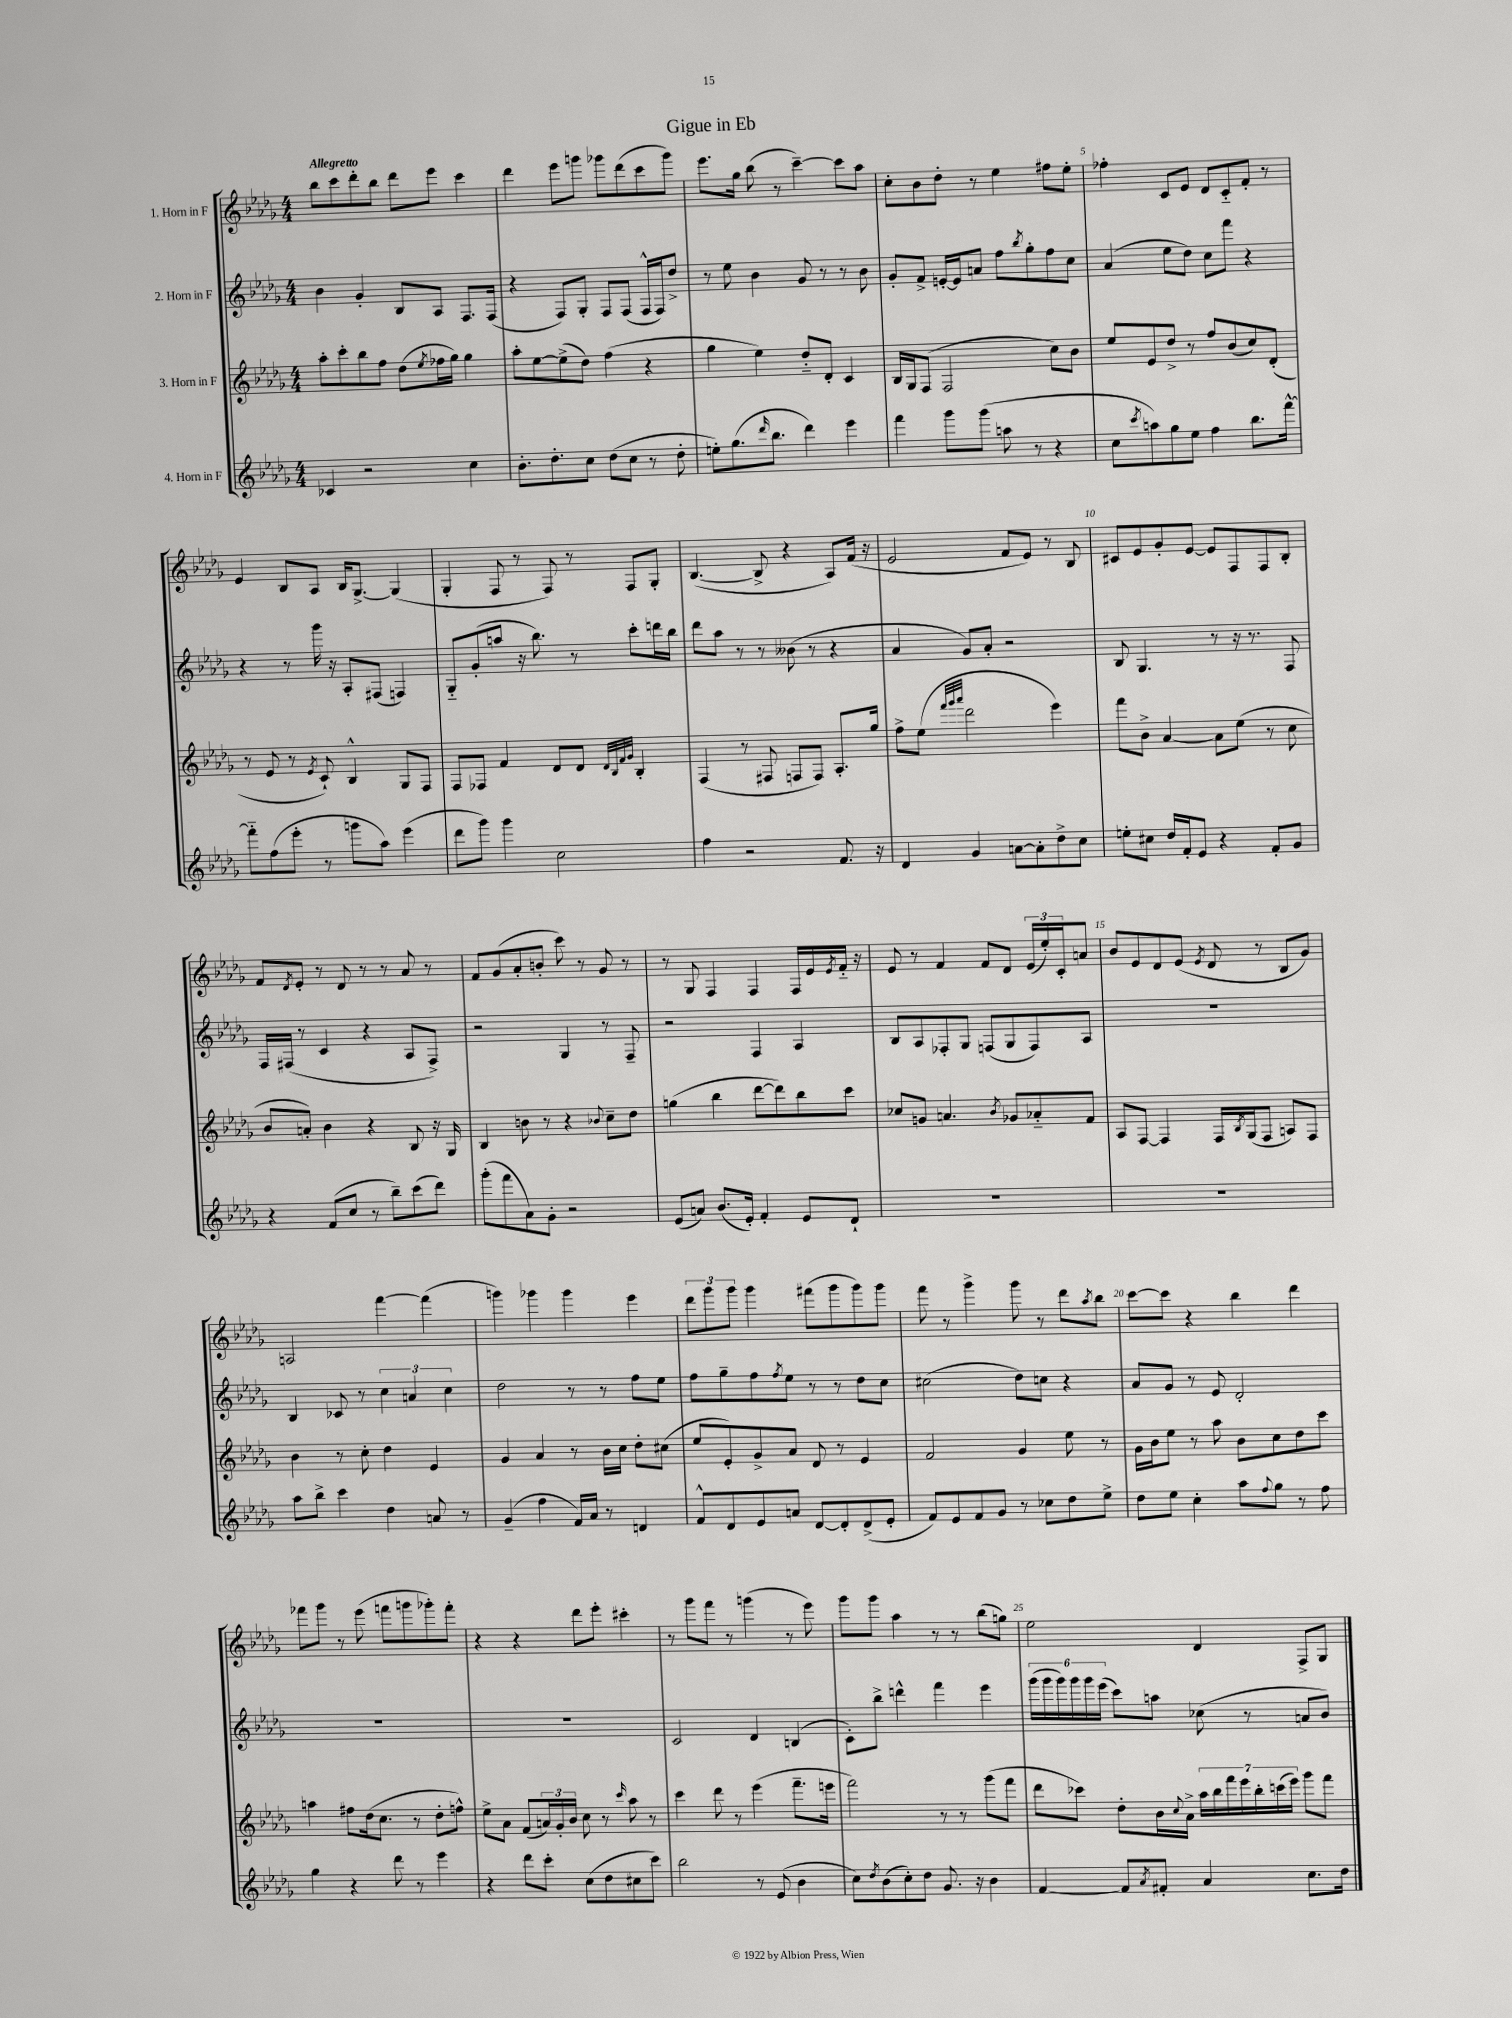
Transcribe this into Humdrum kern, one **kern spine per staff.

**kern	**kern	**kern	**kern
*staff4	*staff3	*staff2	*staff1
*clefG2	*clefG2	*clefG2	*clefG2
*k[b-e-a-d-g-]	*k[b-e-a-d-g-]	*k[b-e-a-d-g-]	*k[b-e-a-d-g-]
*M4/4	*M4/4	*M4/4	*M4/4
4c-	8aa-'	4b-	8bb-
.	8ccc'	.	8ccc
2r	8bb-	4g-'	8ddd-'
.	8ff	.	8bb-
.	(8dd-	8B-	8ddd-
.	8qee-	.	.
.	16ff-	8A-	8eee-
.	16gg-)	.	.
4cc	4gg-	8.F	4ccc
.	.	(16F	.
=	=	=	=
8.b-'	8aa-'	4r	4ddd-
.	[8ee-	.	.
8.dd-'	.	.	.
.	(8ee-^]	8F)	8eee-
8cc	8dd-)	8G-'	8ggg
(8dd-	(4ff	8F	8ggg-
8cc	.	(8F	(8ddd-
8r	4r	16F^^	8ccc
.	.	16F)	.
8dd-'	.	8dd-^	8ggg-)
=	=	=	=
8ee')	4gg-	8r	8.eee-
(8.gg-	.	8ee-	.
.	.	.	16gg-
.	4ee-)	4b-	(8bb-
16qqddd-	.	.	.
8.bb-	.	.	.
.	.	.	8r
4ddd-)	8dd-'~	8g-	[4ccc~)
.	8d-'	8r	.
4eee-	4c	8r	8ccc]
.	.	8b-	8aa-
=	=	=	=
4fff	16B-	8g-'	8cc'
.	16G-	.	.
.	(8F	8f^	8b-
8ggg-	2F	[16e'	8dd-'
.	.	16e]	.
(8ggg-	.	8a	8r
8aa	.	8ff	4ee-
.	.	8qbb-	.
8r	.	8gg-'	.
4r	8cc)	8ff	8ff#
.	8b-	8cc	8ee-'
=	=	=	=
8cc	8ee-	(4a-	4ff-'
8qccc	.	.	.
8aa)	8e-	.	.
8gg-	8dd-^	8ee-	8c
8ee-	8r	8dd-)	8e-
4ff	8ff	8cc	8d-
.	(8b-	8fff	8c'~
8.bb-	8cc)	4r	8f'
.	(8d-'	.	8r
[16fff^^	.	.	.
=	=	=	=
8fff'~]	8r	4r	4e-
(8ff	8e-	.	.
8eee-'	8r	8r	8B-
.	8qe-	.	.
8r	8c`)	16ggg-	8A-
.	.	16r	.
8ggg	4B-^^	8A-'	16B-
.	.	.	[8.G-^
8aa-)	.	(8F#	.
(4eee-	8G-	4F)	(4G-]
.	8F	.	.
=	=	=	=
8ddd-	8F	8G-'~	4G-'
8ggg-)	8F-	(8g-'	.
4ggg-	4f	8aa	8F
.	.	16r	8r
.	.	8.bb-)	.
2cc	8d-	.	8F)
.	8d-	8r	8r
.	32qqd-	.	.
.	32qqB-	.	.
.	32qqf	.	.
.	32qqg-	.	.
.	4B-'	8ccc'	8F
.	.	16ddd	8G-'
.	.	16bb-	.
=	=	=	=
4ff	(4F	8ddd-	([4.B-
.	.	8aa-	.
2r	8r	8r	.
.	8F#	8r	8B-^]
.	8F	(8b--	4r
.	8F)	8r	.
8.f	8.A-'	4r	8A-)
.	.	.	(16f
16r	16gg-	.	16r
=	=	=	=
4d-	8ff^	4a-	2e-
.	(8ee-	.	.
.	32qqfff	.	.
.	32qqggg-	.	.
.	32qqaaa-	.	.
4g-	2ddd-	8g-)	.
.	.	8a-'	.
[8a	.	2r	8f
8a']	.	.	8e-)
8dd-^	4eee-)	.	8r
8cc	.	.	8B-
=	=	=	=
8ee'	8fff	8B-	8c#
8cc#	8b-^	4.G-	8e-
16dd-	[4a-	.	8g-'
16f'	.	.	.
8e-	.	.	[8e-
4r	8a-]	8r	8e-]
.	(8ee-	16r	8F
.	.	8.r	.
8f'	8r	.	8F
8g-	8cc	8F	8B-'
=	=	=	=
4r	8b-	16F	8f
.	.	(16F#	.
.	.	.	8qd-
.	8a')	8r	8e-'
(8f	4b-	4c	8r
8cc	.	.	8d-
8r	4r	4r	8r
8bb-~)	.	.	8r
(8ccc	8B-	8A-	8a-
8ddd-)	16r	8F#^)	8r
.	16G-	.	.
=	=	=	=
(8ggg-'	4B-	2r	8f
8fff	.	.	(8g-
8a-)	8b	.	8a-'
8g-'	8r	.	8b'
2r	4r	4G-	8ccc)
.	.	.	8r
.	8qqb-	.	.
.	8cc~	8r	8g-
.	8dd-	8F~	8r
=	=	=	=
(8e-	(4gg	2r	8r
8a)	.	.	8G-
(8.b-	4bb-	.	4F
16e-')	.	.	.
4f'	[8ddd-	4F	4F
.	8ddd-])	.	.
8e-	8bb-	4A-	16F
.	.	.	16e-
.	.	.	8qe-
8d-`	8ccc	.	16f'~
.	.	.	16r
=	=	=	=
1r	8cc-	8B-	8e-
.	8g	8A-	8r
.	4.a	8F-'	4f
.	.	8G-	.
.	.	(8F	8f
.	8qb-	.	.
.	8g-	8G-	8d-
.	8a-'~	8F)	(24e-
.	.	.	24ee-')
.	.	.	24c'
.	8f	8A-	8a
=	=	=	=
1r	8A-	1r	8b-
.	[8F	.	8e-
.	4F]	.	8d-
.	.	.	(8e-
.	.	.	8qe-
.	16F	.	8d-
.	8qB-	.	.
.	(16G-	.	.
.	8F	.	8r
.	8A)	.	8B-
.	8F	.	8g-)
=	=	=	=
8aa-	4b-	4B-	2A
8bb-^	.	.	.
4ccc	8r	8c-	.
.	8cc'	8r	.
4dd-	4dd-	6cc	[4fff
.	.	6a	.
8a	4e-	.	(4fff]
.	.	6cc	.
8r	.	.	.
=	=	=	=
(4g-~	4g-	2dd-	4ggg)
4ff	4a-	.	4ggg-
16f)	8r	8r	4ggg-
16a-	.	.	.
8r	16b-	8r	.
.	16cc	.	.
4d	8dd-'	8ff	4eee-
.	(8cc#	8ee-	.
=	=	=	=
8f^^	8ee-	8ff	12ddd-
.	.	.	12ggg-
8d-	8e-')	8gg-~	.
.	.	.	12ggg-
8e-	8g-^	8ff	4ggg-
.	.	8qff	.
8a	8a-	8ee-	.
[8d-	8d-	8r	(8fff#
8d-']	8r	8r	8ggg-
(8d-^	4e-	8dd-	8ggg-)
8e-'	.	8cc	8ggg-
=	=	=	=
8f)	2f	(2cc#	8fff
8e-	.	.	8r
8f	.	.	4ggg-^
8g-	.	.	.
8r	4g-	8dd-)	8ggg-
8cc-	.	8cc	8r
8dd-	8ee-	4r	8ddd-
.	.	.	8qaa-
8ee-^	8r	.	8bb-
=	=	=	=
8dd-	16g-	8a-	[8ccc
.	16b-	.	.
8ee-	8ee-	8g-	8ccc]
4cc'	8r	8r	4r
.	8aa-	8e-	.
8aa-	8b-	2d-'	4bb-
8qqff	.	.	.
8gg-	8cc	.	.
8r	8dd-	.	4ddd-
8ff	8ccc	.	.
=	=	=	=
4gg-	4aa	1r	8fff-
.	.	.	8ggg-
4r	8ff#	.	8r
.	(16dd-	.	(8eee-
.	8.cc	.	.
8ddd-	.	.	8fff
8r	8r	.	8ggg
4eee-	8dd-'	.	8ggg-')
.	8ff^^)	.	8fff'
=	=	=	=
4r	8ee-^	1r	4r
.	8a-	.	.
8ddd-	(8f	.	4r
8ccc'	24a)	.	.
.	24g-'	.	.
.	24b-	.	.
(8cc	8cc	.	8ddd-
8dd-	8r	.	8eee-'
.	16qqccc	.	.
8cc#	8aa-	.	4ccc#'
8ccc)	8r	.	.
=	=	=	=
2bb-	4ccc	2c	8r
.	.	.	8ggg-
.	8ddd-	.	8fff
.	8r	.	8r
8r	(4eee-	4d-	(4ggg
(8e-	.	.	.
4b-	8.fff~	(4B	8r
.	.	.	8eee-)
.	16eee	.	.
=	=	=	=
8cc)	2fff)	8c')	8ggg-
8qdd-	.	.	.
(8b-	.	8bb-^	8ggg-
8cc')	.	4ddd^^	4aa-
8dd-	.	.	.
8.g-	8r	4fff	8r
.	8r	.	8r
16r	.	.	.
4b-	(8ggg-	4eee-	(8bb-
.	8fff	.	8gg)
=	=	=	=
[4f	8ddd-	(24ggg-	2ee-
.	.	24ggg-	.
.	.	24ggg-)	.
.	8ccc-)	24ggg-	.
.	.	24ggg-	.
.	.	(24eee-	.
8f]	8dd-'	8ccc)	.
8qa-	.	.	.
8f#'	16b-	8aa	.
.	8qqcc	.	.
.	16a-^	.	.
4a-	28aa-	(8cc-	4d-
.	28bb-	.	.
.	28fff	.	.
.	28eee-	.	.
.	.	8r	.
.	28bb-'	.	.
.	(28ccc	.	.
.	28eee-)	.	.
8.cc	8ggg-	8a	8F^
.	8fff	8b-)	8G-
16dd-	.	.	.
==	==	==	==
*-	*-	*-	*-
